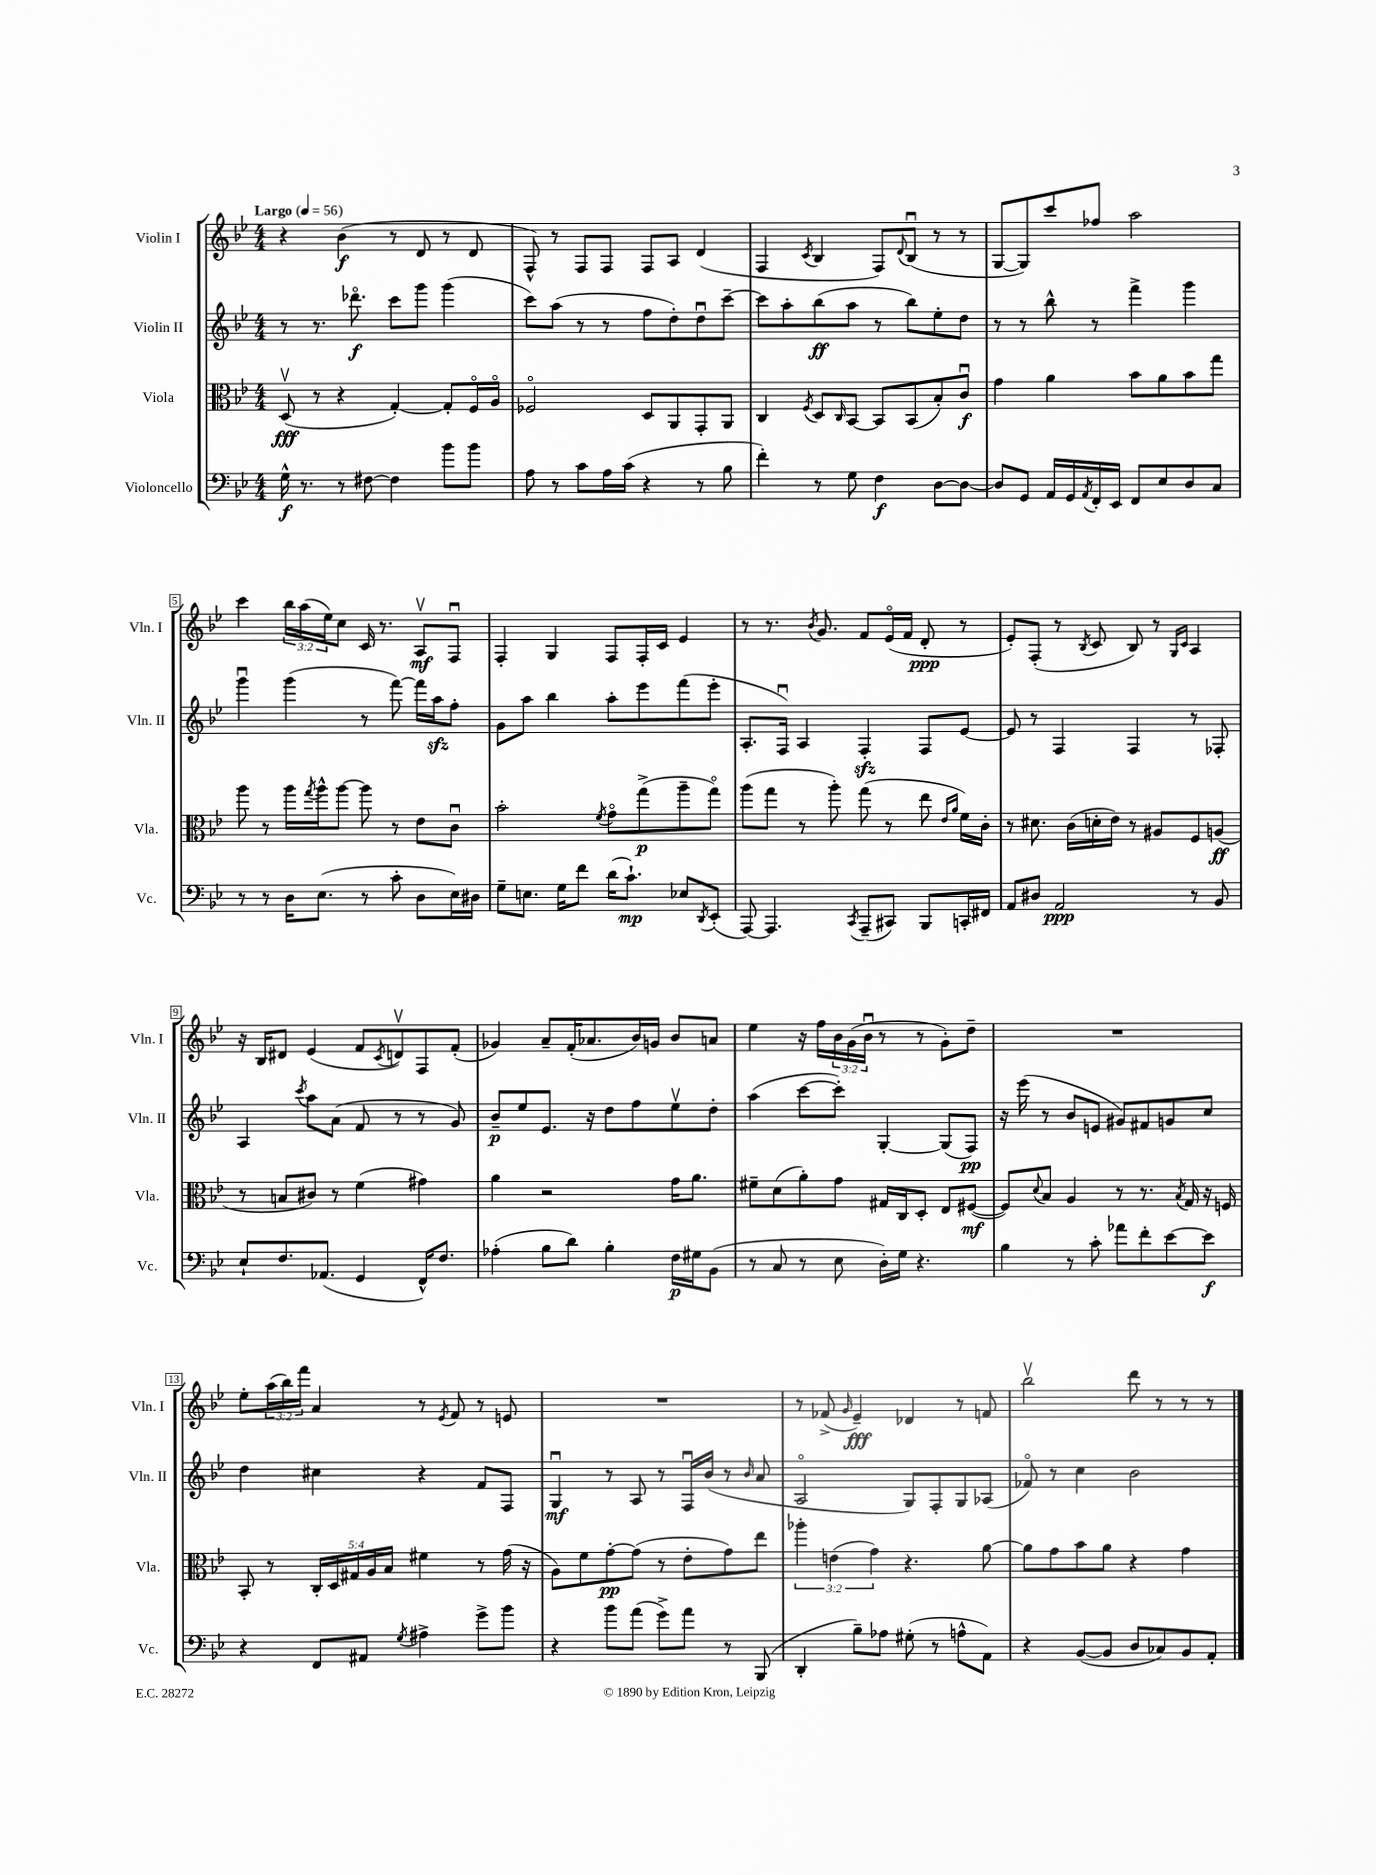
<<
\new StaffGroup <<
\new Staff = "s0" \with { instrumentName = "Violin I" shortInstrumentName = "Vln. I" } {
    \clef treble \key bes \major \numericTimeSignature \time 4/4 \override Staff.TupletNumber.text = #tuplet-number::calc-fraction-text \tempo "Largo" 4 = 56
    r4 bes'4\f( r8 d'8 r8 d'8 |
    f8-^) r8 f8 f8 f8 a8 d'4( |
    f4 \acciaccatura { c'8 } bes4 f8) \appoggiatura { d'8 } bes8\downbow( r8 r8 |
    g8~ g8) c'''8 fes''8 a''2 |
    c'''4 \tuplet 3/2 { bes''16 a''16( ees''16) } c''8 c'16 r8. a8\upbow\mf f8\downbow |
    f4-. g4 f8 f16-. c'16 ees'4 |
    r8 r8. \acciaccatura { bes'8 } g'8. f'8 ees'16\flageolet( f'16 d'8-.\ppp r8 |
    ees'8-.) f8-.( r8 \acciaccatura { bes8 } c'8 bes8) r8 \grace { g16 c'16 } a4 |
    r16 bes16 dis'8 ees'4( f'8 \acciaccatura { c'8 } d'8\upbow) f8 f'8-.( |
    ges'4) a'8-- f'16-.( aes'8. bes'16) g'16 bes'8 a'8 |
    ees''4 r16 f''16 \tuplet 3/2 { bes'16 g'16( bes'16\downbow } r8 r8 g'8-.) d''8-- |
    R1 |
    ees''8-. \tuplet 3/2 { a''16( bes''16) f'''16 } a'4 r8 \acciaccatura { ees'8 } f'8 r8 e'8 |
    R1 |
    r8 fes'8->( \grace { g'16 } ees'4--\fff) des'4 r8 f'8 |
    bes''2\upbow d'''8 r8 r8 r8 \bar "|." |
}
\new Staff = "s1" \with { instrumentName = "Violin II" shortInstrumentName = "Vln. II" } {
    \clef treble \key bes \major \numericTimeSignature \time 4/4
    r8 r8. des'''8.\flageolet\f c'''8 g'''8 g'''4( |
    c'''8) a''8( r8 r8 f''8 d''8-.) d''8\downbow c'''8~-- |
    c'''8 a''8-. bes''8\ff( a''8 r8 bes''8) ees''8-. d''8 |
    r8 r8 bes''8-^ r8 f'''4-> g'''4 |
    g'''4\downbow g'''4( r8 f'''8~) f'''16 a''16\sfz f''8-. |
    g'8 a''8 bes''4 a''8-. ees'''8 f'''8( ees'''8-. |
    a8.-. f16\downbow) a4 f4-.\sfz f8 ees'8~ |
    ees'8 r8 f4 f4 r8 fes8-. |
    a4 \acciaccatura { c'''8 } a''8 a'8( f'8 r8 r8 g'8) |
    bes'8--\p ees''8 ees'8. r16 d''8 f''8 ees''8\upbow d''8-. |
    a''4( c'''8~ c'''8-.) g4~-. g8( f8\pp) |
    r16 ees'''16( r8 bes'8 e'8 gis'8) fis'8 g'8 c''8 |
    d''4 cis''4 r4 f'8 f8 |
    g4\downbow\mf r8 a8 r8 f16\downbow bes'16( r8 \grace { bes'16 } a'8 |
    a2\flageolet g8) f8-. g8 aes8( |
    fes'8\flageolet) r8 c''4 bes'2 \bar "|." |
}
\new Staff = "s2" \with { instrumentName = "Viola" shortInstrumentName = "Vla." } {
    \clef alto \key bes \major \numericTimeSignature \time 4/4 \override Staff.TupletNumber.text = #tuplet-number::calc-fraction-text
    d8\upbow\fff( r8 r4 g4~-.) g8-. f16\flageolet a16\flageolet |
    fes2\flageolet d8 a,8 g,8-. a,8 |
    c4 \acciaccatura { f8 } d8 \grace { c16 } bes,8~ bes,8 bes,8( bes8-.) c'8\downbow\f |
    g'4 a'4 bes'8 a'8 bes'8 g''8 |
    a''8 r8 a''16 \acciaccatura { g''8 } a''16-^ a''8~ a''8 r8 ees'8 c'8\downbow |
    bes'2-. \acciaccatura { f'8 } g'8\flageolet g''8->\p( a''8-- g''8\flageolet) |
    a''8( g''8 r8 a''8-.) g''8( r8 ees''8 \grace { ees'16 a'16 } f'16) c'16-. |
    r8 dis'8. c'16( d'16-. ees'16) r8 ais8 f8 a8\ff( |
    r8 b8 cis'8) r8 f'4( gis'4) |
    a'4 r2 g'16 a'8. |
    fis'8-- d'8( a'8-.) g'8 gis16 c16 d8-. ees8 fis8~\mf( |
    fis8) \appoggiatura { d'8 } bes8 a4 r8 r8. \acciaccatura { bes8 } g16 r16 f16 |
    bes,8-. r8 \tuplet 5/4 { c16-. d16 gis16 a16 bes16 } fis'4 r8 g'16( r16 |
    a8) f'8 g'8~-.\pp g'8( r8 ees'8-. g'8) ees''8 |
    \tuplet 3/2 { aes''4-. e'4( g'4) } r4. a'8~ |
    a'8 g'8 bes'8 a'8 r4 g'4 \bar "|." |
}
\new Staff = "s3" \with { instrumentName = "Violoncello" shortInstrumentName = "Vc." } {
    \clef bass \key bes \major \numericTimeSignature \time 4/4
    g16-^\f r8. r8 fis8~ fis4 bes'8 bes'8 |
    a8 r8 c'8 a16 c'16( r4 r8 bes8 |
    f'4-.) r8 g8 f4\f d8~ d8~ |
    d8 g,8 a,16 g,16 \acciaccatura { a,8 } f,16-. ees,16 f,8 ees8 d8 c8 |
    r8 r8 d16 ees8.( r8 c'8-. d8 ees16) dis16 |
    g8-- e8. g16 f'8 d'16( c'8.-!\mp) ees8 \acciaccatura { d,8 } ees,8-.( |
    a,,8~) a,,4. \acciaccatura { c,8 } a,,8--( cis,8) bes,,8 c,16-. fis,16 |
    a,8 dis8 a,2\ppp r8 bes,8 |
    ees8-! f8. aes,8.( g,4 f,16-^) f8. |
    aes4-.( bes8 d'8) bes4-. f16\p gis16 bes,8( |
    r8 c8 r8 ees8 d16-.) g16 r4. |
    bes4 r8 c'8-. aes'8 f'8-. ees'8~ ees'8\f |
    r4 f,8 ais,8 \acciaccatura { g8 } ais4-> g'8-> bes'8 |
    r4 bes'8 a'8( g'8->) a'8 r8 bes,,8( |
    d,4-. bes8--) aes8 gis8-.( r8 a8-^ a,8) |
    r4 bes,8~( bes,8 d8 ces8) bes,8 a,8-. \bar "|." |
}
>>
>>
\layout { \context { \Score \override BarNumber.stencil = #(make-stencil-boxer 0.1 0.3 ly:text-interface::print) } }
